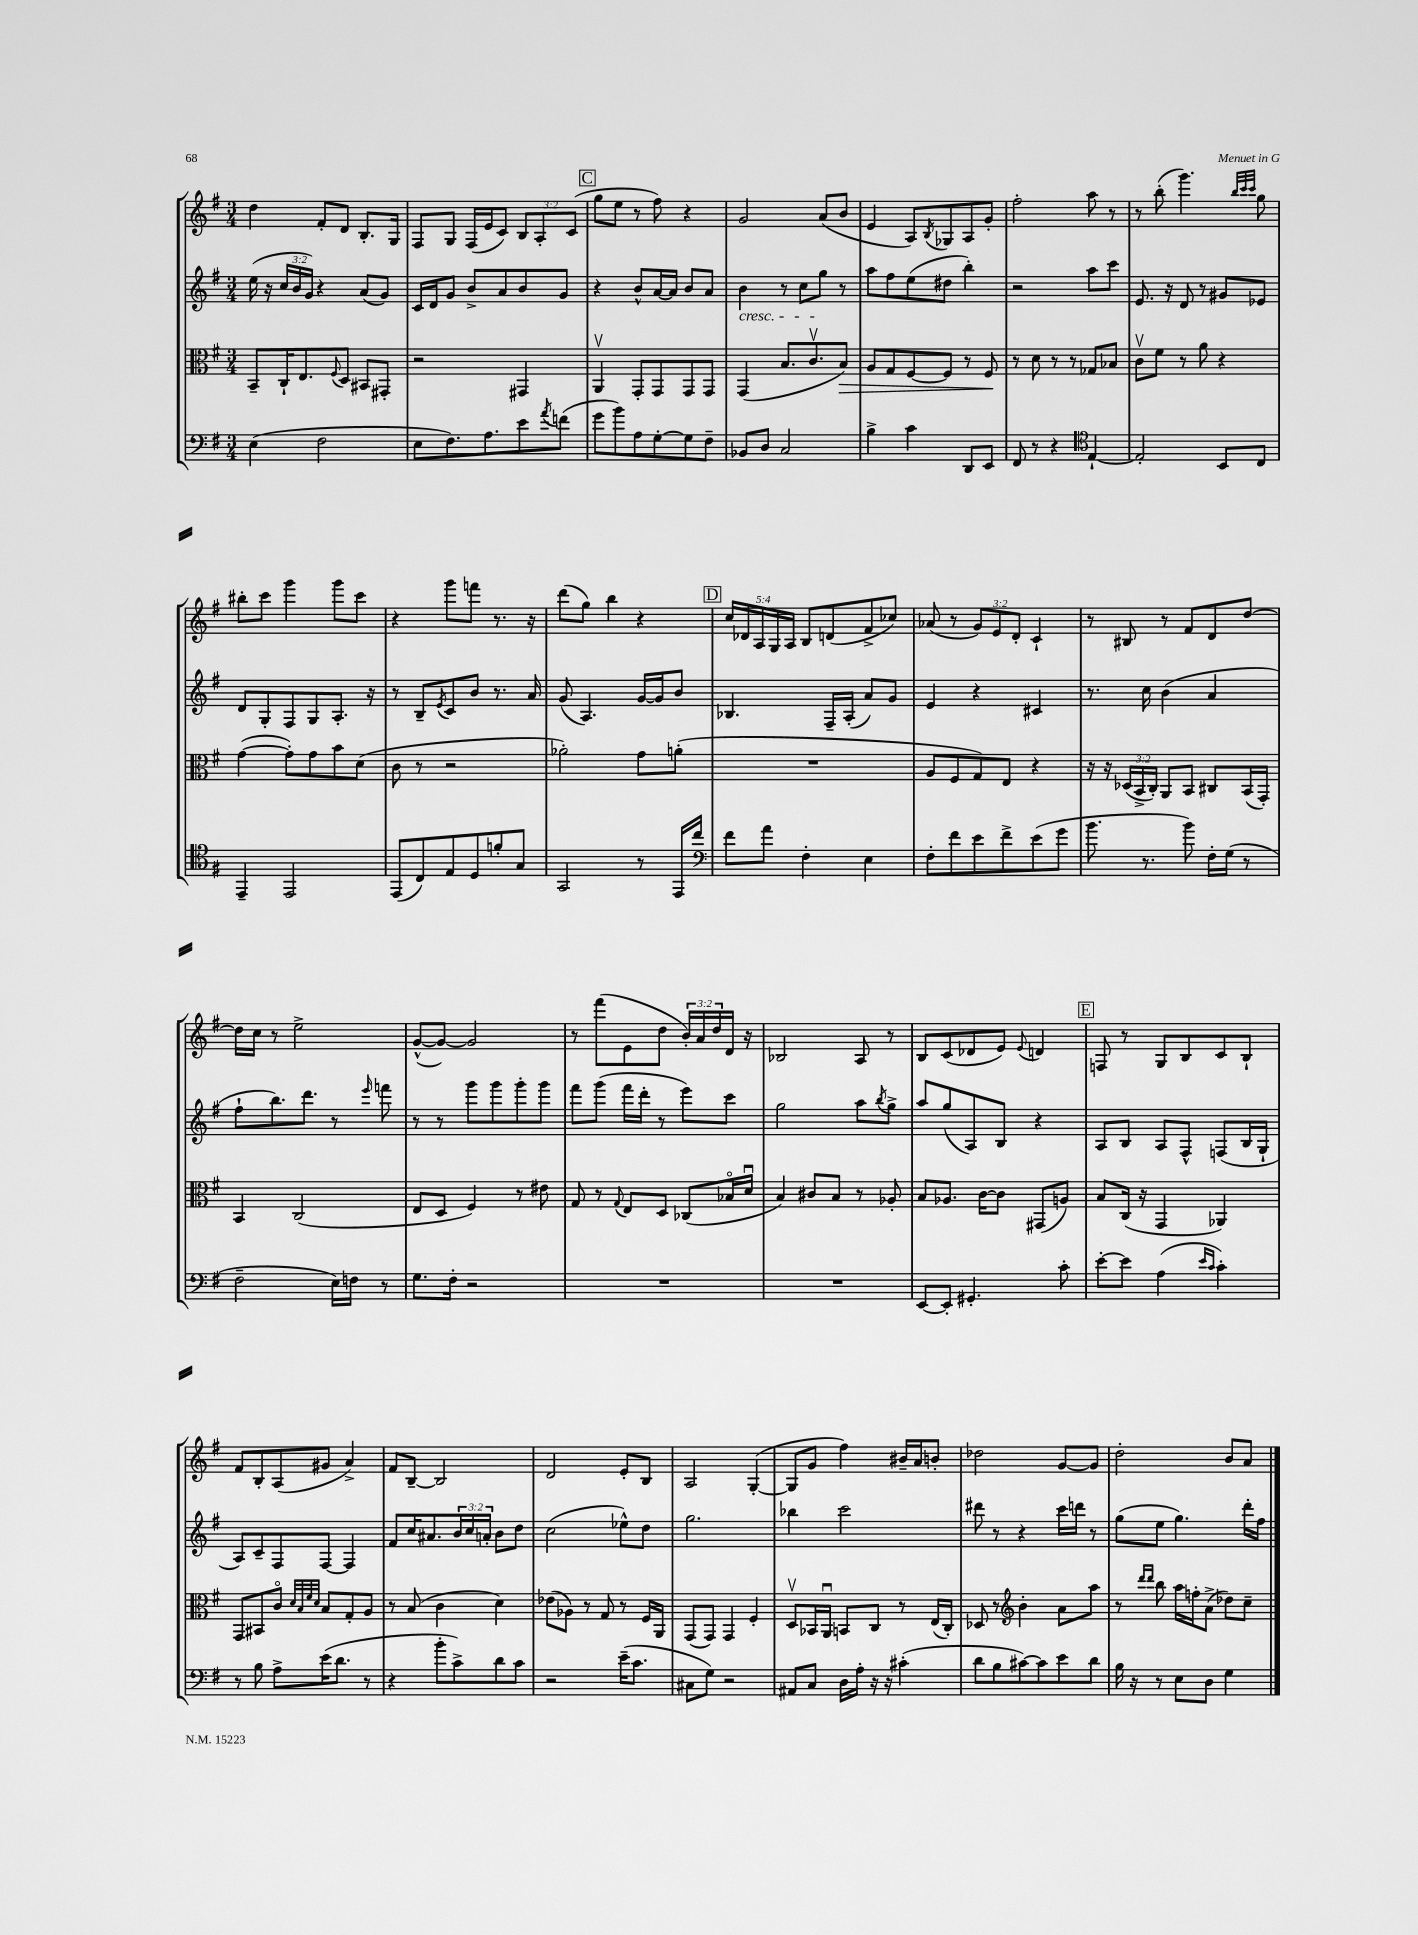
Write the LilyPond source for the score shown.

<<
\new StaffGroup <<
\new Staff = "s0" {
    \clef treble \key g \major \numericTimeSignature \time 3/4 \override Staff.TupletNumber.text = #tuplet-number::calc-fraction-text
    d''4 fis'8-. d'8 b8.-. g16 |
    fis8 g8 fis16( e'16 c'8) \tuplet 3/2 { b8 a8-. c'8( } |
    \mark \markup { \box "C" } g''8 e''8 r8 fis''8) r4 |
    g'2 a'8( b'8 |
    e'4 a8) \acciaccatura { b8 } ges8 a8 g'8-. |
    fis''2-. a''8 r8 |
    r8 b''8-.( g'''4.) \grace { b''32 c'''32 c'''32 } g''8 |
    bis''8-. c'''8 g'''4 g'''8 c'''8 |
    r4 g'''8 f'''8 r8. r16 |
    d'''8( g''8) b''4 r4 |
    \mark \markup { \box "D" } \tuplet 5/4 { c''16 des'16 a16 g16 a16 } b8 d'8( fis'8-> ces''8) |
    aes'8( r8 \tuplet 3/2 { g'8) e'8 d'8-. } c'4-! |
    r8 bis8 r8 fis'8 d'8 d''8~ |
    d''16 c''16 r8 e''2-> |
    g'8~-^( g'8~) g'2 |
    r8 fis'''8( e'8 d''8 \tuplet 3/2 { b'16-.) a'16 d''16 } d'16 r16 |
    bes2 a8 r8 |
    b8 c'8( des'8 e'8) \appoggiatura { e'8 } d'4 |
    \mark \markup { \box "E" } f8 r8 g8 b8 c'8 b8-! |
    fis'8 b8-. a8( gis'8 a'4->) |
    fis'8 b8~-- b2 |
    d'2 e'8-. b8 |
    a2 g4~-.( |
    g8 g'8 fis''4) bis'16-- a'16 b'8-. |
    des''2 g'8~ g'8 |
    d''2-. b'8 a'8 \bar "|." |
}
\new Staff = "s1" {
    \clef treble \key g \major \numericTimeSignature \time 3/4 \override Staff.TupletNumber.text = #tuplet-number::calc-fraction-text
    e''16( r16 \tuplet 3/2 { c''16 b'16 g'16) } r4 a'8( g'8) |
    c'16 d'16 g'8 b'8-> a'8 b'8 g'8 |
    \mark \markup { \box "C" } r4 b'8-^ a'16~ a'16 b'8 a'8 |
    b'4\cresc r8 c''8 g''8\! r8 |
    a''8 fis''8 e''8( dis''8 b''4-.) |
    r2 a''8 c'''8 |
    e'8. r16 d'8 r8 gis'8 ees'8 |
    d'8 g8-. fis8 g8 a8.-. r16 |
    r8 b8-- \acciaccatura { e'8 } c'8 b'8 r8. a'16 |
    g'8( a4.) g'16~ g'16 b'8 |
    \mark \markup { \box "D" } bes4. fis16-- a16-.( a'8) g'8 |
    e'4 r4 cis'4 |
    r8. c''16 b'4( a'4 |
    fis''8-! b''8.) d'''8. r8 \grace { e'''16 } f'''8 |
    r8 r8 g'''8 g'''8 g'''8-. g'''8 |
    fis'''8 g'''8( fis'''16 d'''16-. r8 e'''8) c'''8 |
    g''2 a''8 \acciaccatura { b''8 } g''8-> |
    a''8 g''8( a8) b8 r4 |
    \mark \markup { \box "E" } a8 b8 a8 fis8-^ f8( b16 g16-! |
    a8) c'8-- fis8 fis8~ fis4 |
    fis'8 c''16 ais'8. \tuplet 3/2 { b'16 c''16 a'16-. } b'8 d''8 |
    c''2( ees''8-^) d''8 |
    g''2. |
    bes''4 c'''2 |
    dis'''8 r8 r4 c'''16 d'''16 r8 |
    g''8( e''8 g''4.) d'''16-. fis''16 \bar "|." |
}
\new Staff = "s2" {
    \clef alto \key g \major \numericTimeSignature \time 3/4 \override Staff.TupletNumber.text = #tuplet-number::calc-fraction-text
    b,8-- c16-! e8. \appoggiatura { fis8 } d8 bis,8 gis,8-. |
    r2 gis,4 |
    \mark \markup { \box "C" } a,4\upbow g,8-. g,8 g,8 g,8 |
    g,4( b8. c'8.\upbow b8\>) |
    a8 g8 fis8~ fis8 r8 fis8\! |
    r8 d'8 r8 r8 ges8 bes8 |
    c'8\upbow fis'8 r8 a'8 r4 |
    g'4~( g'8-.) g'8 b'8 d'8( |
    c'8 r8 r2 |
    aes'2-.) g'8 a'8-.( |
    \mark \markup { \box "D" } R2. |
    a8 fis8 g8) e8 r4 |
    r16 r16 \tuplet 3/2 { des16( b,16-> c16-.) } a,8 b,8 cis8 b,16( g,16-.) |
    b,4 c2( |
    e8 d8 fis4) r8 eis'8 |
    g8 r8 \appoggiatura { g8 } e8 d8 ces8( bes16\flageolet d'16\downbow |
    b4) cis'8 b8 r8 aes8-. |
    b8 aes8. c'16~ c'8 gis,8( a8) |
    \mark \markup { \box "E" } b8 c16( r16 g,4 aes,4) |
    g,8 bis,8 c'8\flageolet \grace { d'32 b32 fis'32 d'32 } b8 g8-. a8 |
    r8 b8( c'4 d'4) |
    ees'8( aes8) r8 g8 r8 fis16 a,16 |
    g,8( g,8) g,4 fis4-. |
    d8\upbow bes,16 a,16\downbow b,8 c8 r8 e16( c16-.) |
    des8 r8 \clef treble b'4-. a'8 a''8 |
    r8 \grace { d'''16 d'''16 } b''8 a''16 f''16-. a'8->( des''8) c''8-- \bar "|." |
}
\new Staff = "s3" {
    \clef bass \key g \major \numericTimeSignature \time 3/4
    e4( fis2 |
    e8 fis8.) a8. e'8 \acciaccatura { a'8 } f'8( |
    \mark \markup { \box "C" } g'8 b'8) a8 g8~-. g8 fis8-- |
    bes,8 d8 c2 |
    b4-> c'4 d,8 e,8 |
    fis,8 r8 r4 \clef tenor e4~-! |
    e2-. b,8 c8 |
    e,4-- e,2 |
    e,8( c8) e8 d8 f'8-. g8 |
    g,2 r8 e,16 c''16 |
    \mark \markup { \box "D" } \clef bass fis'8 a'8 fis4-. e4 |
    fis8-. fis'8 e'8 fis'8-> e'8( g'8 |
    b'8. r8. b'8) fis16-. g16( r8 |
    fis2-- e16) f16 r8 |
    g8. fis16-. r2 |
    R2. |
    R2. |
    e,8~ e,8-. gis,4.-. c'8-. |
    \mark \markup { \box "E" } e'8~-. e'8 a4( \grace { e'16 c'16 } c'4-.) |
    r8 b8 a8-> e'16( d'8. r8 |
    r4 b'8-. c'8->) d'8 c'8 |
    r2 e'16--( c'8. |
    cis8 g8) r2 |
    ais,8 c8 d16 a16-. r16 r16 cis'4-.( |
    d'8 b8 cis'8~) cis'8 e'8 d'8 |
    b16 r16 r8 e8 d8 g4 \bar "|." |
}
>>
>>
\layout { \context { \Score \remove "Bar_number_engraver" } }
